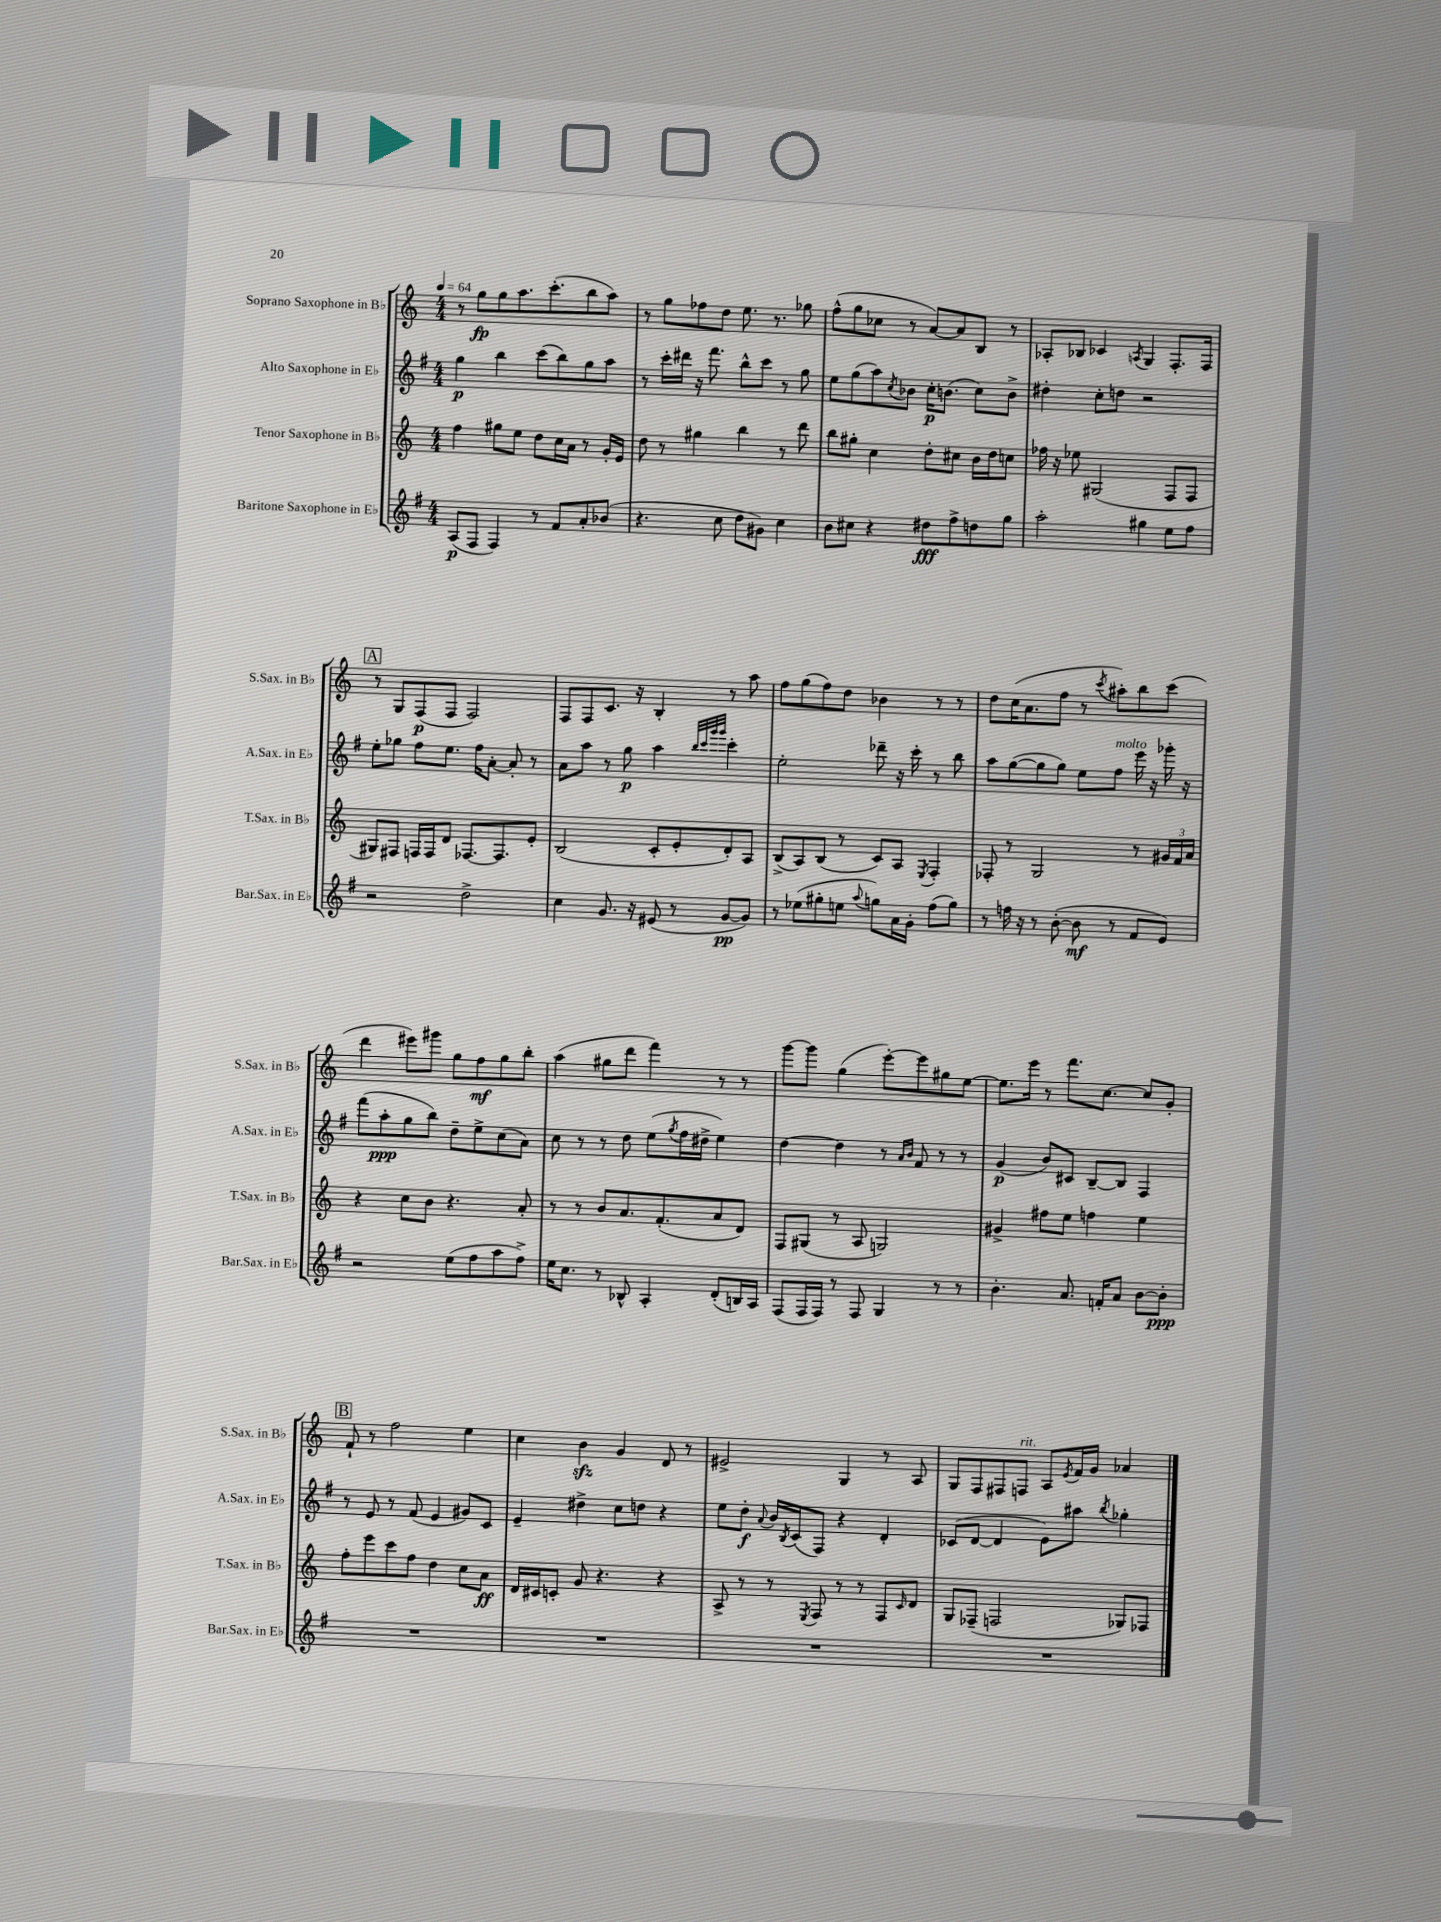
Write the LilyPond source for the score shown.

<<
\new StaffGroup <<
\new Staff = "s0" \with { instrumentName = "Soprano Saxophone in Bb" shortInstrumentName = "S.Sax. in Bb" } {
    \clef treble \key c \major \numericTimeSignature \time 4/4 \tempo 4 = 64
    r8 g''8\fp g''8 a''8. c'''8.-.( b''8 a''8) |
    r8 g''8 fes''8 d''8 e''8. r8. ges''8 |
    f''8-^( g''8 ces''8 r8 a'8~) a'8 b8 r8 |
    aes8-. bes8 ces'4 \acciaccatura { a8 } g4 f8.-. f16 |
    \mark \markup { \box "A" } r8 g8 f8\p( f8 f2) |
    f8 f8 c'8. r16 b4-. r8 a''8 |
    f''8 g''8( f''8) d''8 bes'4 r8 r8 |
    d''8 c''16( a'8. f''8 r8 \acciaccatura { c'''8 } ais''8-.) b''8 c'''8( |
    d'''4 eis'''8) gis'''8 g''8 f''8\mf g''8 b''8-. |
    a''4( gis''8 d'''8 f'''4) r8 r8 |
    g'''8~ g'''8 g''4( e'''8~-.) e'''8 gis''8 e''8~ |
    e''8. e'''16 r8 f'''8. c''8.~ c''8 g'8-. |
    \mark \markup { \box "B" } f'8-! r8 f''2 e''4 |
    c''4 b'4\sfz g'4 d'8 r8 |
    eis'2-> g4 r8 a8 |
    g8 f8 fis8 f8^\markup { \italic "rit." } a8 \acciaccatura { e'8 } f'16 g'16 aes'4 \bar "|." |
}
\new Staff = "s1" \with { instrumentName = "Alto Saxophone in Eb" shortInstrumentName = "A.Sax. in Eb" } {
    \clef treble \key g \major \numericTimeSignature \time 4/4
    g''4\p b''4 c'''8( b''8) g''8 a''8 |
    r8 c'''16-. dis'''16 r16 fis'''8. b''8-^ c'''8 r8 g''8 |
    e''8 g''8( a''8) \acciaccatura { c''8 } bes'8 c''16-.\p b'8.( c''8) b'8-> |
    dis''4-. c''8-. d''8 r2 |
    \mark \markup { \box "A" } e''8-. ges''8 fis''8 e''8. fis''16 a'8~-. a'8-. r8 |
    a'8 a''8 r8 g''8\p a''4 \grace { b''32 c'''32 g'''32 g'''32 } c'''4-. |
    e''2-. des'''8-- r16 c'''16-. r8 b''8 |
    a''8 g''8~( g''8 g''8) e''8 fis''8^\markup { \italic "molto" } e'''16 r16 ges'''16-. r16 |
    fis'''8( a''8-.\ppp g''8 b''8) d''8-- e''8-> c''8( a'8) |
    c''8 r8 r8 d''8 e''8( \acciaccatura { g''8 } fis''16 dis''16-> e''4) |
    d''4~ d''4 r8 \grace { a'16 b'16 } fis'8 r8 r8 |
    g'4\p( b'8) cis'8 b8~-- b8 fis4 |
    \mark \markup { \box "B" } r8 e'8 r8 fis'8( e'4 gis'8) c'8 |
    e'4-- dis''4-> c''8 d''8 r4 |
    e''8 d''8-.\f \appoggiatura { a'8 } b'16 \acciaccatura { b8 } c'16( fis8) r4 d'4-. |
    ces'8( d'8~ d'4 e'8) ais''8 \acciaccatura { b''8 } ges''4-. \bar "|." |
}
\new Staff = "s2" \with { instrumentName = "Tenor Saxophone in Bb" shortInstrumentName = "T.Sax. in Bb" } {
    \clef treble \key c \major \numericTimeSignature \time 4/4
    f''4 gis''8 e''8 d''8 c''16 a'16 r8 g'16-. e'16 |
    d''8 r8 gis''4 b''4 r8 d'''8 |
    b''8 gis''8-. c''4 d''8-. cis''8 b'16 d''16 c''8 |
    fes''16 r16 ees''8 gis2( f8 f8 |
    \mark \markup { \box "A" } gis8) fis8 f16 f16 d'8 fes8.~ fes8. e'8-. |
    b2( c'8-. e'8-. d'8-.) a8 |
    b8->( a8) b8( r8 c'8) a8 \acciaccatura { e8 } f4-. |
    fes8-. r8 g2 r8 \tuplet 3/2 { gis'16 f'16 a'16 } |
    r4 c''8 b'8 r4. a'8-. |
    r8 r8 b'8 a'8. f'8.-.( a'8 d'8) |
    f8 gis8( r8 a8 g2) |
    gis'4-> fis''8 e''8 f''4 e''4 |
    \mark \markup { \box "B" } f''8-. e'''8 c'''8 f''8 d''4 c''8 a'8\ff |
    d'16 cis'16 c'8-. g'8 r4. r4 |
    a8-> r8 r8 \acciaccatura { e8 } f8 r8 r8 f8 \grace { c'16 } d'8 |
    g8 fes8--( f2 ges8) fes8 \bar "|." |
}
\new Staff = "s3" \with { instrumentName = "Baritone Saxophone in Eb" shortInstrumentName = "Bar.Sax. in Eb" } {
    \clef treble \key g \major \numericTimeSignature \time 4/4
    a8\p( fis8 fis4) r8 fis'8 a'8-. bes'8( |
    r4. c''8 d''8 gis'8) c''4 |
    b'8 cis''8 r4 dis''8\fff fis''8-> d''8 g''8 |
    a''2-. gis''4 e''8 fis''8 |
    \mark \markup { \box "A" } r2 d''2-> |
    c''4 g'8. r16 eis'8( r8 g'8~\pp g'8) |
    r8 ees''8( gis''8-. e''8 \appoggiatura { a''8 } g''8) a'16 g'16-. fis''8( g''8) |
    r8 f''16 r16 r8 b'8~-.( b'8\mf r8 fis'8 e'8) |
    r2 e''8( fis''8 a''8 fis''8->) |
    e''16 c''8. r8 bes8-^ a4-. d'8-.( b16) a16 |
    fis8( fis16 fis16) r8 fis8 g4 r8 r8 |
    b'4.-. a'8. f'16-. a'8 b'8~ b'8-.\ppp |
    \mark \markup { \box "B" } R1 |
    R1 |
    R1 |
    R1 \bar "|." |
}
>>
>>
\layout { \context { \Score \remove "Bar_number_engraver" } }
